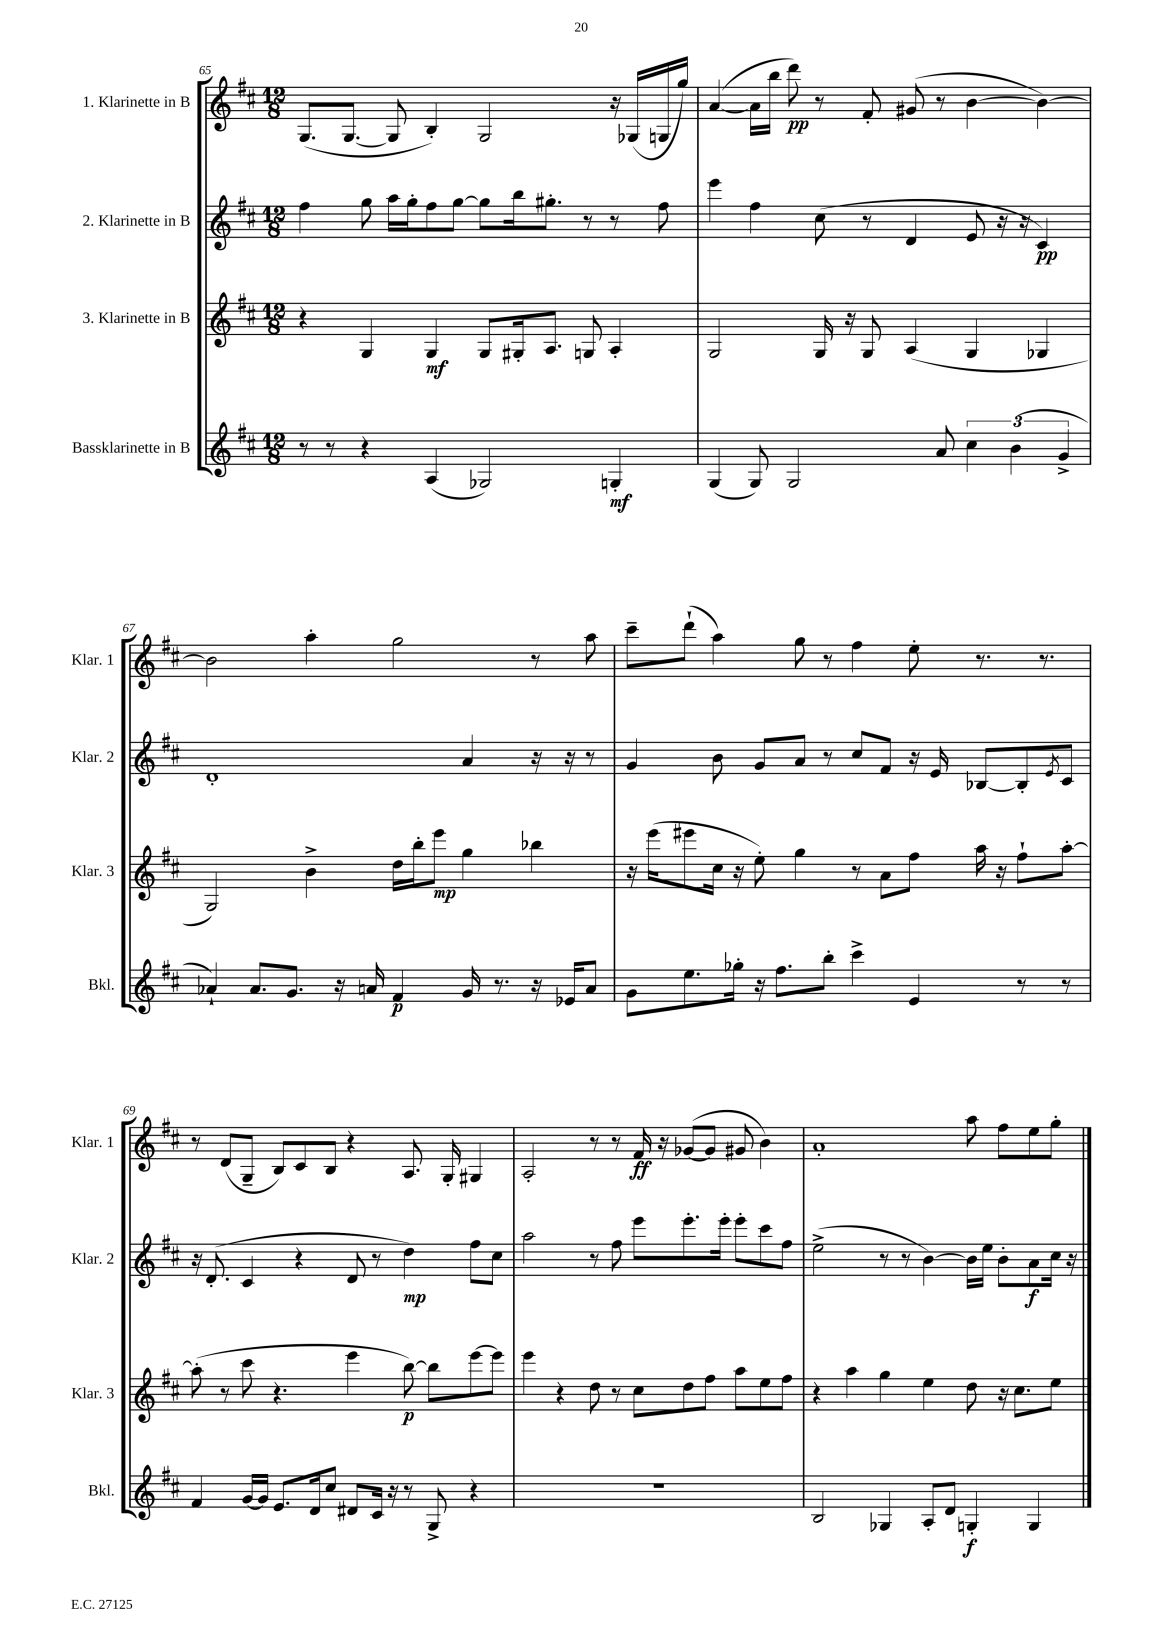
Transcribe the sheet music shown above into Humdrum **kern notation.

**kern	**dynam	**kern	**dynam	**kern	**dynam	**kern	**dynam
*part4	*part4	*part3	*part3	*part2	*part2	*part1	*part1
*staff4	*staff4	*staff3	*staff3	*staff2	*staff2	*staff1	*staff1
*I"Bassklarinette in B	*	*I"3. Klarinette in B	*	*I"2. Klarinette in B	*	*I"1. Klarinette in B	*
*I'Bkl.	*	*I'Klar. 3	*	*I'Klar. 2	*	*I'Klar. 1	*
*clefG2	*	*clefG2	*	*clefG2	*	*clefG2	*
*k[f#c#]	*	*k[f#c#]	*	*k[f#c#]	*	*k[f#c#]	*
*M12/8	*	*M12/8	*	*M12/8	*	*M12/8	*
=65	=65	=65	=65	=65	=65	=65	=65
8r	.	4r	.	4ff#\	.	(8.G/L	.
8r	.	.	.	.	.	.	.
.	.	.	.	.	.	[8.G/J	.
4r	.	4G/	.	8gg\	.	.	.
.	.	.	.	16aa\LL	.	8G/]	.
.	.	.	.	16gg'\J	.	.	.
(4A/	.	4G/	mf	8ff#\	.	4B'/)	.
.	.	.	.	[8gg\J	.	.	.
2G-X/)	.	8G/L	.	8gg\L]	.	2G/	.
.	.	16G#X'/k	.	16bb\k	.	.	.
.	.	8.A/J	.	8.gg#X'\J	.	.	.
.	.	8Gn/	.	8r	.	.	.
4Gn'/	mf	4A'/	.	8r	.	16r	.
.	.	.	.	.	.	(16G-X/LL	.
.	.	.	.	8ff#\	.	16Gn/	.
.	.	.	.	.	.	16gg/JJ)	.
=66	=66	=66	=66	=66	=66	=66	=66
(4G/	.	2G/	.	4eee\	.	([4a/	.
8G/)	.	.	.	4ff#\	.	16a\LL]	.
.	.	.	.	.	.	16bb\JJ	.
2G/	.	.	.	.	.	8ddd\)	pp
.	.	16G/	.	(8cc#\	.	8r	.
.	.	16r	.	.	.	.	.
.	.	8G/	.	8r	.	8f#'/	.
.	.	(4A/	.	4d/	.	(8g#X/	.
8a/	.	.	.	.	.	8r	.
6cc#\	.	4G/	.	8e/	.	[4b\	.
.	.	.	.	16r	.	.	.
(6b\	.	.	.	.	.	.	.
.	.	.	.	16r	.	.	.
.	.	4G-X/	.	4c#/)	pp	4b\_)	.
6g^/	.	.	.	.	.	.	.
!!LO:LB:g=z
=67	=67	=67	=67	=67	=67	=67	=67
4a-X`/)	.	2G/)	.	1d'	.	2b\]	.
8.a-/L	.	.	.	.	.	.	.
8.g/J	.	.	.	.	.	.	.
.	.	4b^\	.	.	.	4aa'\	.
16r	.	.	.	.	.	.	.
16an/	.	.	.	.	.	.	.
4f#/	p	16dd\LL	.	.	.	2gg\	.
.	.	16bb'\J	.	.	.	.	.
.	.	8eee\J	mp	.	.	.	.
16g/	.	4gg\	.	4a/	.	.	.
8.r	.	.	.	.	.	.	.
16r	.	4bb-X\	.	16r	.	8r	.
16e-X/KL	.	.	.	16r	.	.	.
8a/J	.	.	.	8r	.	8aa\	.
=68	=68	=68	=68	=68	=68	=68	=68
8g\L	.	16r	.	4g/	.	8ccc#~\L	.
.	.	(16eee\KL	.	.	.	.	.
8.ee\	.	8eee#X\	.	.	.	(8ddd`\J	.
.	.	16cc#\Jk	.	8b\	.	4aa\)	.
16gg-X'\Jk	.	16r	.	.	.	.	.
16r	.	8ee'\)	.	8g/L	.	.	.
8.ff#\L	.	.	.	.	.	.	.
.	.	4gg\	.	8a/J	.	8gg\	.
8bb'\J	.	.	.	8r	.	8r	.
4ccc#^\	.	8r	.	8cc#/L	.	4ff#\	.
.	.	8a\L	.	8f#/J	.	.	.
4e/	.	8ff#\J	.	16r	.	8ee'\	.
.	.	.	.	16e/	.	.	.
.	.	16aa\	.	[8B-X/L	.	8.r	.
.	.	16r	.	.	.	.	.
8r	.	8ff#`\L	.	8B-'/]	.	.	.
.	.	.	.	.	.	8.r	.
.	.	.	.	8qe/	.	.	.
8r	.	[8aa'\J	.	8c#/J	.	.	.
!!LO:LB:g=z
=69	=69	=69	=69	=69	=69	=69	=69
4f#/	.	(8aa'\]	.	16r	.	8r	.
.	.	.	.	(8.d'/	.	.	.
.	.	8r	.	.	.	(8d/L	.
[16g/LL	.	8ccc#\	.	4c#/	.	8G~/J	.
16g/JJ]	.	.	.	.	.	.	.
8.e/L	.	4.r	.	.	.	8B/L)	.
.	.	.	.	4r	.	8c#/	.
16d/k	.	.	.	.	.	.	.
8cc#/J	.	.	.	.	.	8B/J	.
8d#X/L	.	4eee\	.	8d/	.	4r	.
16c#/Jk	.	.	.	8r	.	.	.
16r	.	.	.	.	.	.	.
8r	.	[8bb\)	p	4dd\)	mp	8.A/	.
8G^/	.	8bb\L]	.	.	.	.	.
.	.	.	.	.	.	16G'/	.
4r	.	[8eee\	.	8ff#\L	.	4G#X/	.
.	.	8eee\J]	.	8cc#\J	.	.	.
=70	=70	=70	=70	=70	=70	=70	=70
1.r	.	4eee\	.	2aa\	.	2A'/	.
.	.	4r	.	.	.	.	.
.	.	8dd\	.	8r	.	8r	.
.	.	8r	.	8ff#\	.	8r	.
.	.	8cc#\L	.	8eee\L	.	16f#/	ff
.	.	.	.	.	.	16r	.
.	.	8dd\	.	8.eee'\	.	([8g-X/L	.
.	.	8ff#\J	.	.	.	8g-/J]	.
.	.	.	.	16eee'\Jk	.	.	.
.	.	8aa\L	.	8eee'\L	.	8g#X/	.
.	.	8ee\	.	8ccc#\	.	4b\)	.
.	.	8ff#\J	.	8ff#\J	.	.	.
=71	=71	=71	=71	=71	=71	=71	=71
2B/	.	4r	.	(2ee^\	.	1a'	.
.	.	4aa\	.	.	.	.	.
4G-X/	.	4gg\	.	8r	.	.	.
.	.	.	.	8r	.	.	.
8A'/L	.	4ee\	.	[4b\)	.	.	.
8d/J	.	.	.	.	.	.	.
4Gn'/	f	8dd\	.	16b\LL]	.	8aa\	.
.	.	.	.	16ee\JJ	.	.	.
.	.	16r	.	8b'\L	.	8ff#\L	.
.	.	8.cc#\L	.	.	.	.	.
4G/	.	.	.	8a\	f	8ee\	.
.	.	8ee\J	.	16cc#\Jk	.	8gg'\J	.
.	.	.	.	16r	.	.	.
==	==	==	==	==	==	==	==
*-	*-	*-	*-	*-	*-	*-	*-
